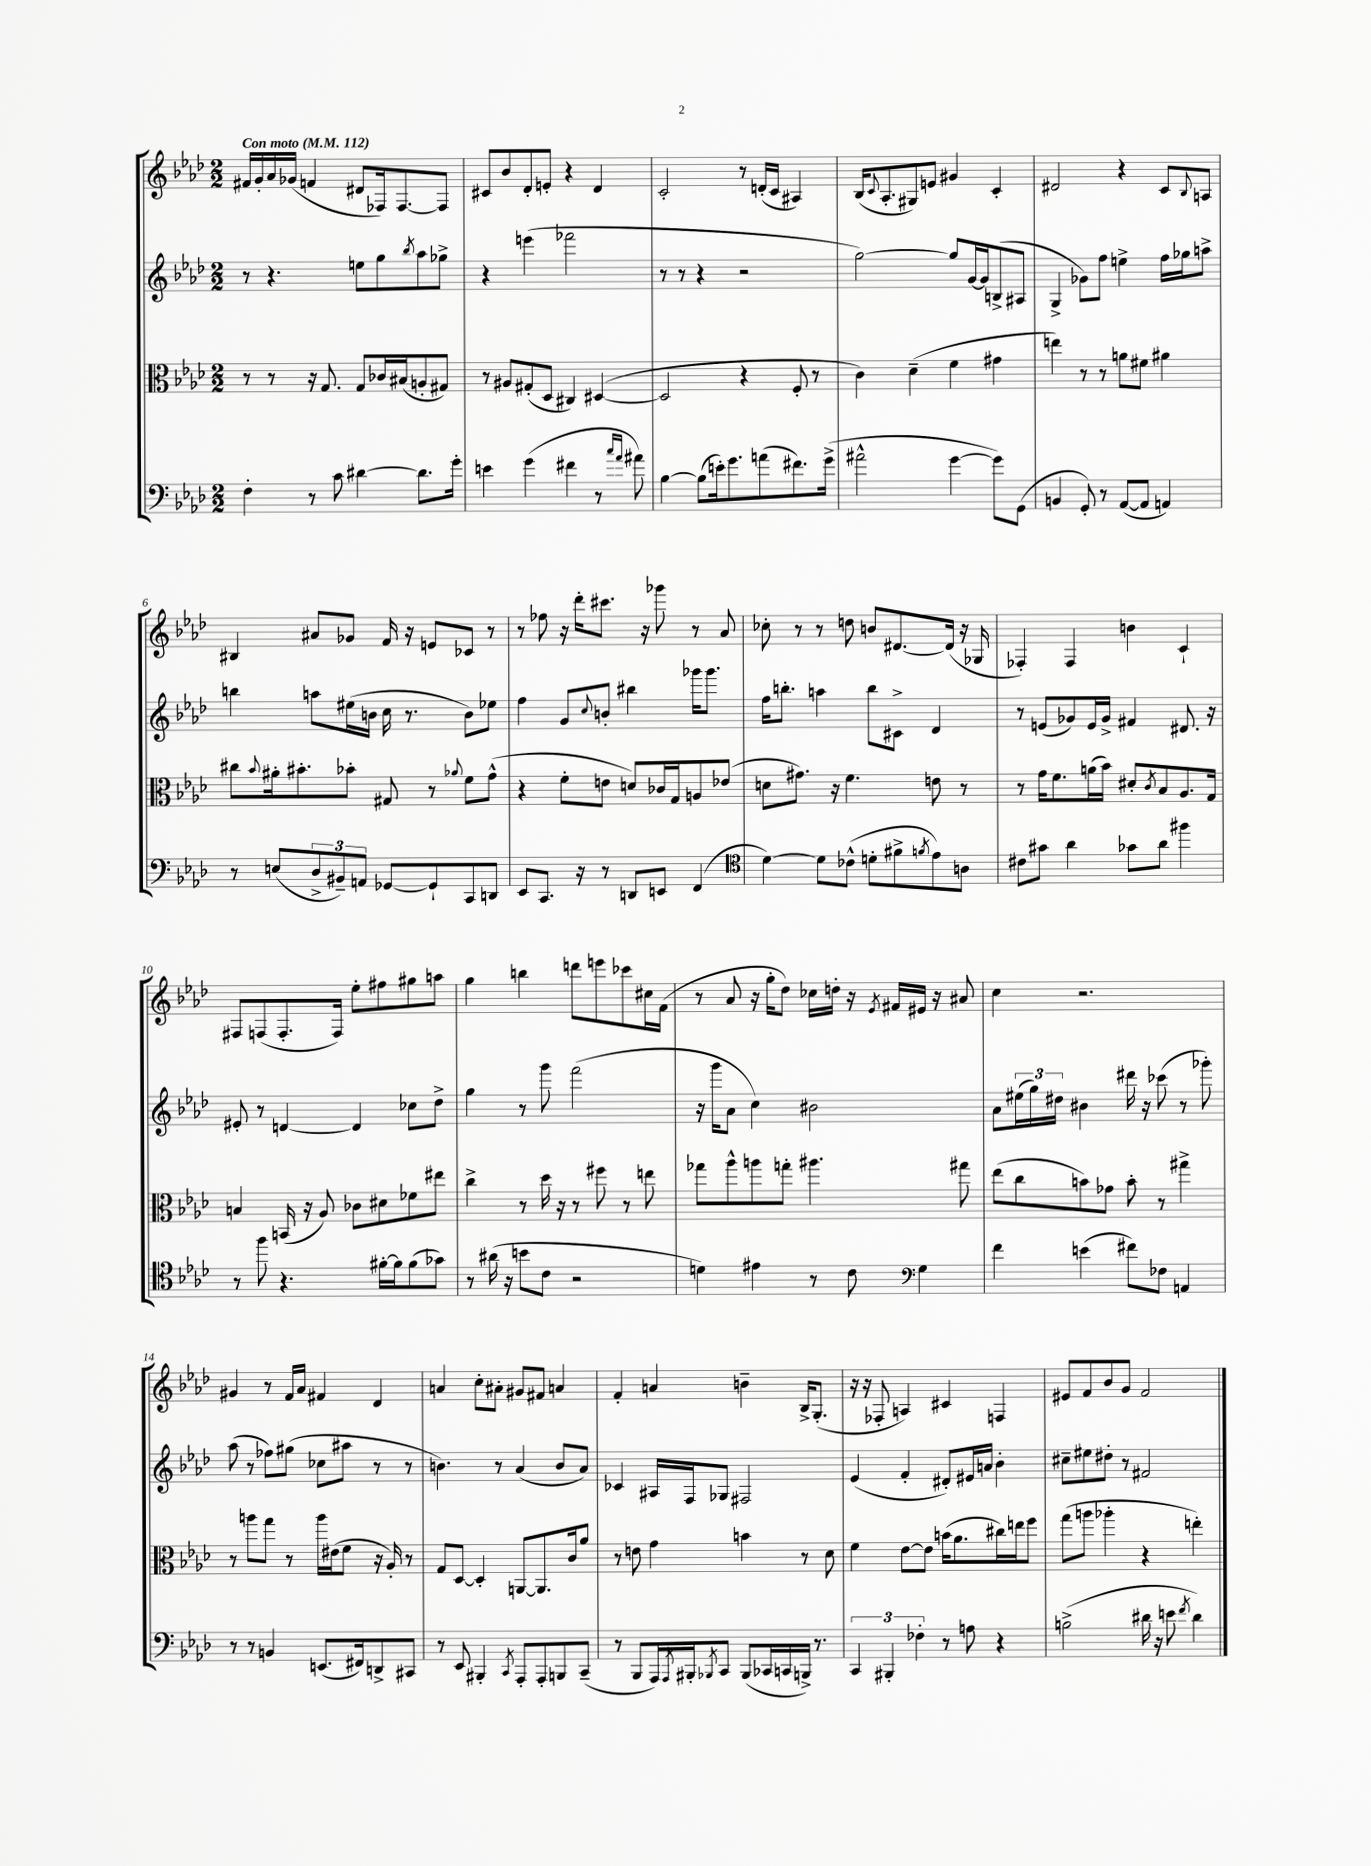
<<
\new StaffGroup <<
\new Staff = "s0" {
    \clef treble \key aes \major \numericTimeSignature \time 2/2 \tempo "Con moto" 4 = 112
    fis'16 g'16-. aes'16 ges'16( f'4 dis'8 fes16) fes8.~ fes8 |
    cis'8 bes'8 des'8-. e'8-. r4 des'4 |
    c'2-. r8 d'16-.( c'16 ais4) |
    bes16( \appoggiatura { c'8 } aes8.-. gis8) e'8 gis'4 c'4-. |
    dis'2 r4 c'8 \appoggiatura { bes8 } a8 |
    bis4 ais'8 ges'8 f'16 r16 e'8 ces'8 r8 |
    r8 fes''8 r16 des'''16-. cis'''8. r16 ges'''8 r8 aes'8 |
    ces''8-. r8 r8 d''8 b'8 dis'8.~ dis'16( r16 ges16 |
    fes4-.) fes4 b'4 c'4-! |
    fis8 f8( f8.-. f16) ees''8-. fis''8 gis''8 a''8 |
    g''4 b''4 d'''8 e'''8 ces'''8 cis''16 f'16( |
    r8 aes'8 r16 g''16-. des''8) ces''16 d''16-. r16 \acciaccatura { ees'8 } fis'16 eis'16 r16 ais'8 |
    c''4 r2. |
    gis'4 r8 f'16 aes'16 fis'4 des'4 |
    a'4 c''8-. ais'8-. gis'8 fis'8 a'4 |
    f'4-. a'4 b'4-- bes16-> g8.-.( |
    r16 r16 fes8-. a4) cis'4 f4 |
    eis'8 f'8 bes'8 g'8 f'2 \bar "|." |
}
\new Staff = "s1" {
    \clef treble \key aes \major \numericTimeSignature \time 2/2
    r8 r4. e''8 g''8 \acciaccatura { bes''8 } aes''8 ges''8-> |
    r4 e'''4( fes'''2 |
    r8 r8 r4 r2 |
    g''2~) g''8 g'16~ g'16 b8->( ais8 |
    g4-> ges'8) f''8 e''4-> f''16 ges''16 a''8-> |
    b''4 a''8 eis''16( b'16 c''16 r8. b'8) ees''8 |
    f''4 g'8 \appoggiatura { c''8 } b'8-. bis''4 ges'''16 ges'''8. |
    f''16 b''8.-. a''4 b''8 cis'8-> des'4 |
    r8 e'8( ges'8) e'16 ges'16-> fis'4 dis'8. r16 |
    eis'8-. r8 d'4~ d'4 ces''8 des''8-> |
    g''4 r8 g'''8 f'''2( |
    r16 g'''16 aes'8 c''4) bis'2 |
    aes'8 \tuplet 3/2 { eis''16( g''16) dis''16 } bis'4 dis'''16 r16 ces'''8( r8 ges'''8-.) |
    aes''8( r8 fes''8) gis''8( ces''8 ais''8 r8 r8 |
    b'4.) r8 aes'4( b'8 aes'8) |
    ces'4 ais16 f16 ges8 fis2 |
    ees'4( f'4-. dis'8-.) eis'16 a'16 bes'4-. |
    cis''8-- eis''8 dis''8-. r8 fis'2 \bar "|." |
}
\new Staff = "s2" {
    \clef alto \key aes \major \numericTimeSignature \time 2/2
    r8 r8 r16 g8. g8 ces'16 bis16( a8-. gis8) |
    r8 ais8 gis8-.( des8 cis4) dis4~( |
    dis2 r4 f8-. r8 |
    c'4) des'4--( f'4 gis'4 |
    e''4) r8 r8 a'8 fis'8 ais'4 |
    cis''8 \appoggiatura { bes'8 } ais'16-. bis'8.-. bes'8-. gis8 r8 \appoggiatura { aes'8 } f'8 g'8-^( |
    r4 f'8-. e'8 d'8) ces'16 g16 a8 ees'8( |
    d'8 gis'8.) r16 f'4. e'8 r8 |
    r8 g'16 f'8. a'16( bes'16) dis'8-. \acciaccatura { c'8 } bes8 aes8. g16 |
    b4 b,16( r16 aes8) ces'8 dis'8 fes'8 eis''8 |
    c''4-> r8 des''16 r16 r8 fis''8 r8 e''8 |
    ges''8 aes''8-^ a''8 g''8-. ais''4. gis''8 |
    ees''8( c''8 b'8) ges'8 b'8-. r8 gis''4-> |
    r8 a''8 g''8 r8 a''16 eis'16( f'8 r16 aes16-.) r8 |
    g8 des8~ des4-. a,8~ a,8. c'16 aes'8 |
    r8 e'8 g'4 b'4 r8 des'8 |
    f'4 ees'8~ ees'8 b'16( aes'8. cis''16) e''16 f''8 |
    g''8( a''8 aes''4-. r4 e''4-.) \bar "|." |
}
\new Staff = "s3" {
    \clef bass \key aes \major \numericTimeSignature \time 2/2
    f4-. r8 c'8 dis'4~ dis'8. g'16-. |
    e'4 g'4( fis'4 r8 \grace { c''16 aes'16 } ais'8) |
    bes4~ bes8( e'16-.) g'8. a'8( fis'8.) g'16->( |
    ais'2-^ g'4~ g'8) g,8( |
    b,4 g,8-.) r8 aes,8~( aes,8 a,4) |
    r8 e8( \tuplet 3/2 { des8-> bis,8--) a,8 } ges,8~ ges,8-! c,8 d,8 |
    ees,8 c,8. r16 r8 d,8 e,8 f,4( |
    \clef tenor des'4~) des'8 ces'8-^( d'8-. fis'8-> \acciaccatura { f'8 } ees'8) a8 |
    cis'8 gis'8 aes'4 ges'8 aes'8 fis''4 |
    r8 f''8 r4. fis'16~-. fis'16 fis'8( ges'8) |
    r8 ais'16( r16 b'8 c'8 r2 |
    d'4) eis'4 r8 c'8 \clef bass g4 |
    f'4 e'4( fis'8) fes8 a,4 |
    r8 r8 b,4 e,8.( fis,16) d,8-> cis,8 |
    r8 ees,8 bis,,4-. \acciaccatura { c,8 } aes,,8-. aes,,8-. b,,8 c,8--( |
    r8 bes,,8 aes,,16) \acciaccatura { aes,,8 } bis,,16-. \acciaccatura { bes,,8 } c,8 bes,,8( ces,16 c,16 b,,16->) r8. |
    \tuplet 3/2 { c,4 bis,,4-. fes4-. } r8 a8 r4 |
    b2->( dis'16 r16 e'8 \acciaccatura { f'8 } dis'4) \bar "|." |
}
>>
>>
